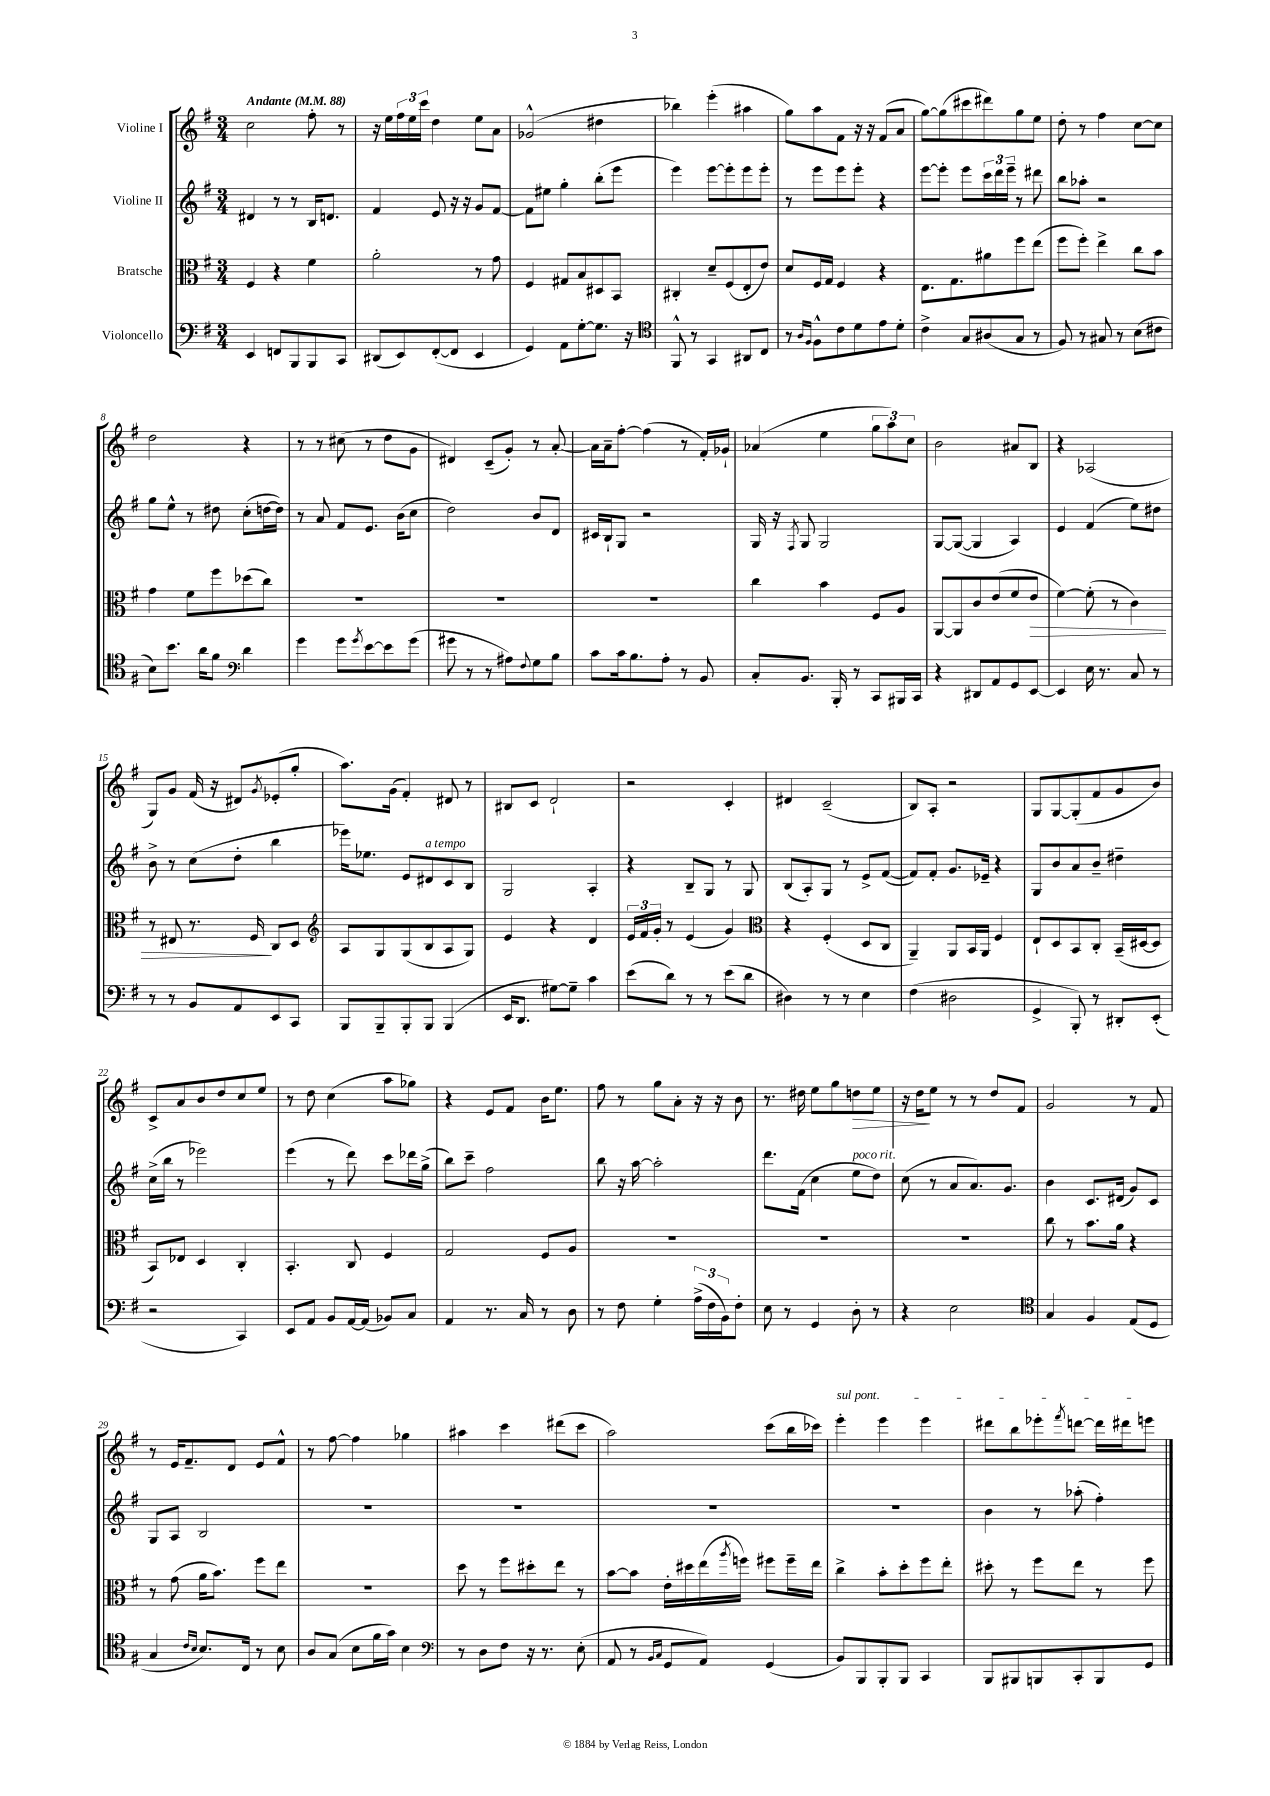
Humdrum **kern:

**kern	**kern	**kern	**kern
*staff4	*staff3	*staff2	*staff1
*clefF4	*clefC3	*clefG2	*clefG2
*k[f#]	*k[f#]	*k[f#]	*k[f#]
*M3/4	*M3/4	*M3/4	*M3/4
*MM88	*MM88	*MM88	*MM88
4EE/	4F#/	4d#/	2cc\
8FF/L	4r	8r	.
8BBB/	.	8r	.
8BBB/	4f#\	16B/LK	8ff#'\
.	.	8.d/J	.
8CC/J	.	.	8r
=	=	=	=
(8DD#/L	2a'\	4f#/	16r
.	.	.	16ee\LL
8EE/)	.	.	24ff#\
.	.	.	24ee\
.	.	.	24ccc\JJ
([8FF#'/	.	8e/	4dd\
8FF#/]J	.	16r	.
.	.	16r	.
4EE/	8r	8g/L	8ee\L
.	8g\	[8f#/J	8a\J
=	=	=	=
4GG/)	4F#/	8f#\]L	(2g-^^/
.	.	8ee#\J	.
8AA\L	8G#/L	4gg'\	.
[8G'\	8B/	.	.
8.G\]J	8D#/	(8bb'\L	4dd#\
.	8BB/J	8eee\J	.
16r	.	.	.
=	=	=	=
*clefC4	*	*	*
8FF#^^/	4C#'/	4eee\)	4bb-\)
8r	.	.	.
4GG/	8d~/L	[8eee\L	(4eee'\
.	(8F#/	8eee'\]	.
8AA#/L	8E'/	8eee\	4aa#\
8C/J	8e/J)	8eee'\J	.
=	=	=	=
8r	8d/L	8r	8gg\L)
16qqA/LL	.	.	.
16qqF#/JJ	.	.	.
8F#^^\L	16F#/L	8eee\L	8aa\
.	16G/JJ	.	.
8c\	4F#/	8eee\	8f#\J
8d\	.	8eee'\J	16r
.	.	.	16r
8e\	4r	4r	(8f#/L
8d'\J	.	.	8a/J
=	=	=	=
4c^\	8.E\L	[8eee\L	[8gg\L)
.	.	8eee'\]J	(8gg\]
.	8.G\	.	.
8G/L	.	8eee\L	8ccc#\
(8A#/	8a#\	24ccc\L	8ddd#\)
.	.	24ddd\	.
.	.	24eee~\JJ	.
8G/J	8ff#\	8r	8gg\
8r	(8ee\J	8ddd#\	8ee\J
=	=	=	=
8F#/)	8ff#\L	8bb\L	8dd'\
8r	8ff#'\J)	8aa-'\J	8r
8G#/	4ee^\	2r	4ff#\
8r	.	.	.
(8B\L	8cc\L	.	[8cc\L
8c#\J	8b\J	.	8cc\]J
=	=	=	=
8B\L)	4g\	8gg\L	2dd\
8.b\J	.	8ee^^\J	.
.	8f#\L	8r	.
16a\LK	.	.	.
8f#\J	8ff#\	8dd#\	.
*clefF4	*	*	*
4d\	(8dd-\	(8cc'\L	4r
.	8cc\J)	[16dd\L	.
.	.	16dd\]JJ)	.
=	=	=	=
4g\	2.r	8r	8r
.	.	8a/	8r
8g\L	.	8f#/L	(8cc#\
8qg/	.	.	.
[8e\	.	8.e/J	8r
8e\]	.	.	8dd\L
.	.	(16b\LK	.
(8g\J	.	8cc\J	8g\J
=	=	=	=
8g#\	2.r	2dd\)	4d#/)
8r	.	.	.
8r	.	.	(8c~/L
8A#\L)	.	.	8g'/J)
8qqF#/	.	.	.
8G\	.	8b/L	8r
8B\J	.	8d/J	[8a'/
=	=	=	=
8c\L	2.r	16c#/LL	16a\]LL
.	.	16B`/J	16a~\J
16c\k	.	8G/J	[8ff#'\J
8.B\	.	.	.
.	.	2r	(4ff#\]
8A'\J	.	.	.
8r	.	.	8r
8BB/	.	.	16f#'/LL)
.	.	.	16g-`/JJ
=	=	=	=
8C'/L	4cc\	16G/	(4a-/
.	.	16r	.
.	.	8qF#/	.
8.BB/J	.	8G/	.
.	4b\	2G/	4ee\
16BBB'/	.	.	.
8r	.	.	.
8CC/L	8F#/L	.	12gg\L
.	.	.	12aa\)
16BBB#/L	8A/J	.	.
.	.	.	12cc\J
16CC/JJ	.	.	.
=	=	=	=
4r	[8AA/L	[8G/L	2b\
.	8AA/]	(8G/_J	.
8DD#/L	8c/	4G/]	.
8AA/	(8e/	.	.
8GG/	8f#/	4A/)	8a#/L
[8EE/J	8e/J	.	8B/J
=	=	=	=
4EE/]	[4f#\)	4e/	4r
16E\	(8f#'\]	(4f#/	(2A-/
8.r	.	.	.
.	8r	.	.
8C/	4c\)	8ee\L)	.
8r	.	8dd#\J	.
=	=	=	=
8r	8r	8b^\	8G/L)
8r	8E#/	8r	8g/J
8BB/L	8.r	(8cc\L	(16f#/
.	.	.	16r
8AA/	.	8dd'\J	8d#/L)
.	16F#/	.	.
.	.	.	8qg/
8EE/	8C/L	4bb\	(8e-'/
8CC/J	8D/J	.	8gg'/J
=	=	=	=
*	*clefG2	*	*
8BBB/L	8A/L	16eee-\LK)	8.aa\L)
.	.	8.ee-\J	.
8BBB~/	8G/	.	.
.	.	.	(16g\Jk
8BBB'/	(8G/	8e/L	4f#'/)
8BBB/J	8B/	8d#/	.
(4BBB/	8A/	8c/	8d#/
.	8G/J)	8B/J	8r
=	=	=	=
16EE/LK	4e/	2G/	8B#/L
8.DD/J	.	.	.
.	.	.	8c/J
[8G#\L)	4r	.	2d`/
8G#~\]J	.	.	.
4c\	4d/	4A'/	.
=	=	=	=
(8e\L	24e/LL	4r	2r
.	24f#/	.	.
.	24g'/JJ	.	.
8d\J)	8r	.	.
8r	(4e/	8B~/L	.
8r	.	8G/J	.
(8e\L	4g/)	8r	4c'/
8d\J	.	8G/	.
=	=	=	=
*	*clefC3	*	*
4D#\)	4r	(8B/L	4d#/
.	.	8A'/)	.
8r	(4F#'/	8G/J	(2c~/
8r	.	8r	.
4E\	8D/L	8e^/L	.
.	8C/J	([8f#/J	.
=	=	=	=
(4F#\	4AA~/)	8f#/]L)	8B/L)
.	.	8f#'/J	8A'/J
2D#\	8AA/L	8.g/L	2r
.	16BB/L	.	.
.	16AA/JJ	16e-~/Jk	.
.	4F#/	4r	.
=	=	=	=
4GG^/	8E`/L	8G/L	8G/L
.	8D/	8b/	[8G/
8BBB'/)	8BB/	8a/	(8G'/]
8r	8C'/J	8b~/J	8f#/
8DD#'/L	(16BB~/LL	4dd#~\	8g/
.	[16D#/J	.	.
(8EE'/J	8D#/]J	.	8b/J)
=	=	=	=
2r	8BB/L)	(16cc^\LL	8c^/L
.	.	16bb\JJ	.
.	8E-/J	8r	8a/
.	4D/	2eee-\)	8b/
.	.	.	8dd/
4CC/)	4C'/	.	8cc/
.	.	.	8ee/J
=	=	=	=
8EE/L	4.BB'/	(4eee\	8r
8AA/J	.	.	8dd\
8BB/L	.	8r	(4cc\
[16AA/L	8C/	8ddd\)	.
(16AA/]JJ	.	.	.
8BB-/L)	4F#/	8ccc\L	8aa\L
8C/J	.	16ddd-\L	8gg-\J)
.	.	(16gg^\JJ	.
=	=	=	=
4AA/	2G/	8bb\L)	4r
.	.	8ccc~\J	.
8.r	.	2ff#\	8e/L
.	.	.	8f#/J
16C/	.	.	.
8r	8F#/L	.	16b\LK
.	.	.	8.ee\J
8D\	8A/J	.	.
=	=	=	=
8r	2.r	8bb\	8ff#\
8F#\	.	16r	8r
.	.	[16aa\	.
4G'\	.	2aa'\]	8gg\L
.	.	.	8a'\J
(24A^\LL	.	.	16r
24F#\	.	.	.
.	.	.	16r
24BB\J)	.	.	.
8F#'\J	.	.	8b\
=	=	=	=
8E\	2.r	8.ddd\L	8.r
8r	.	.	.
.	.	(16f#\Jk	16dd#\
4GG/	.	4cc\	8ee\L
.	.	.	8gg\
8D'\	.	8ee\L	8dd\
8r	.	8dd\J)	8ee\J
=	=	=	=
4r	2.r	(8cc\	16r
.	.	.	16dd\LK
.	.	8r	8ee\J
2E\	.	8a/L	8r
.	.	8.a/)	8r
.	.	.	8dd/L
.	.	8.g/J	.
.	.	.	8f#/J
=	=	=	=
*clefC4	*	*	*
4G/	8cc\	4b\	2g/
.	8r	.	.
4F#/	8.b\L	8.c/L	.
.	16a\Jk	(16d#/Jk	.
(8E/L	4r	8g/L)	8r
8D/J	.	8c/J	8f#/
=	=	=	=
4G/	8r	8G/L	8r
.	(8g\	8A/J	16e/LK
.	.	.	8.f#~/
16qqc/LL	.	.	.
16qqB/JJ	.	.	.
8.B/L)	16a\LK	2B/	.
.	8.b\J)	.	.
.	.	.	8d/J
16C/Jk	.	.	.
8r	8ff#\L	.	8e/L
8B\	8ee\J	.	8f#^^/J
=	=	=	=
8A/L	2.r	2.r	8r
(8G/J	.	.	[8ff#\
8B\L	.	.	4ff#\]
16f#\L	.	.	.
16g\JJ)	.	.	.
4B\	.	.	4gg-\
=	=	=	=
*clefF4	*	*	*
8r	8dd\	2.r	4aa#\
8D\L	8r	.	.
8F#\J	8ff#\L	.	4ccc\
16r	8dd#'\	.	.
8.r	.	.	.
.	8ee\J	.	(8ddd#\L
(8E'\	8r	.	8ccc\J
=	=	=	=
8AA/	[8b\L	2.r	2aa\)
8r	8b\]J	.	.
16qqBB/LL	.	.	.
16qqC/JJ	.	.	.
8GG/L	16e'\LL	.	.
.	16dd#\	.	.
8AA/J)	(16ee\	.	.
.	8qaa/	.	.
.	16ff\JJ)	.	.
(4GG/	8ff#\L	.	(8ccc\L
.	16ff#~\L	.	16bb\L
.	16ee\JJ	.	16ccc-\JJ)
=	=	=	=
8BB/L)	4cc^\	2.r	4eee'\
8BBB/	.	.	.
8BBB'/	8b'\L	.	4eee\
8BBB/J	8dd'\	.	.
4CC/	8ff#\	.	4eee\
.	8ee'\J	.	.
=	=	=	=
8BBB/L	8dd#'\	4b\	8ddd#\L
8BBB#/	8r	.	8bb\
8BBB/	8ff#\L	8r	8eee-'\
.	.	.	8qfff#/
8CC'/	8ee\J	(8aa-'\	[8ddd\J
8BBB/	8r	4ff#'\)	16ddd\]LL
.	.	.	16ddd#\J
8GG/J	8ff#\	.	8eee\J
==	==	==	==
*-	*-	*-	*-
